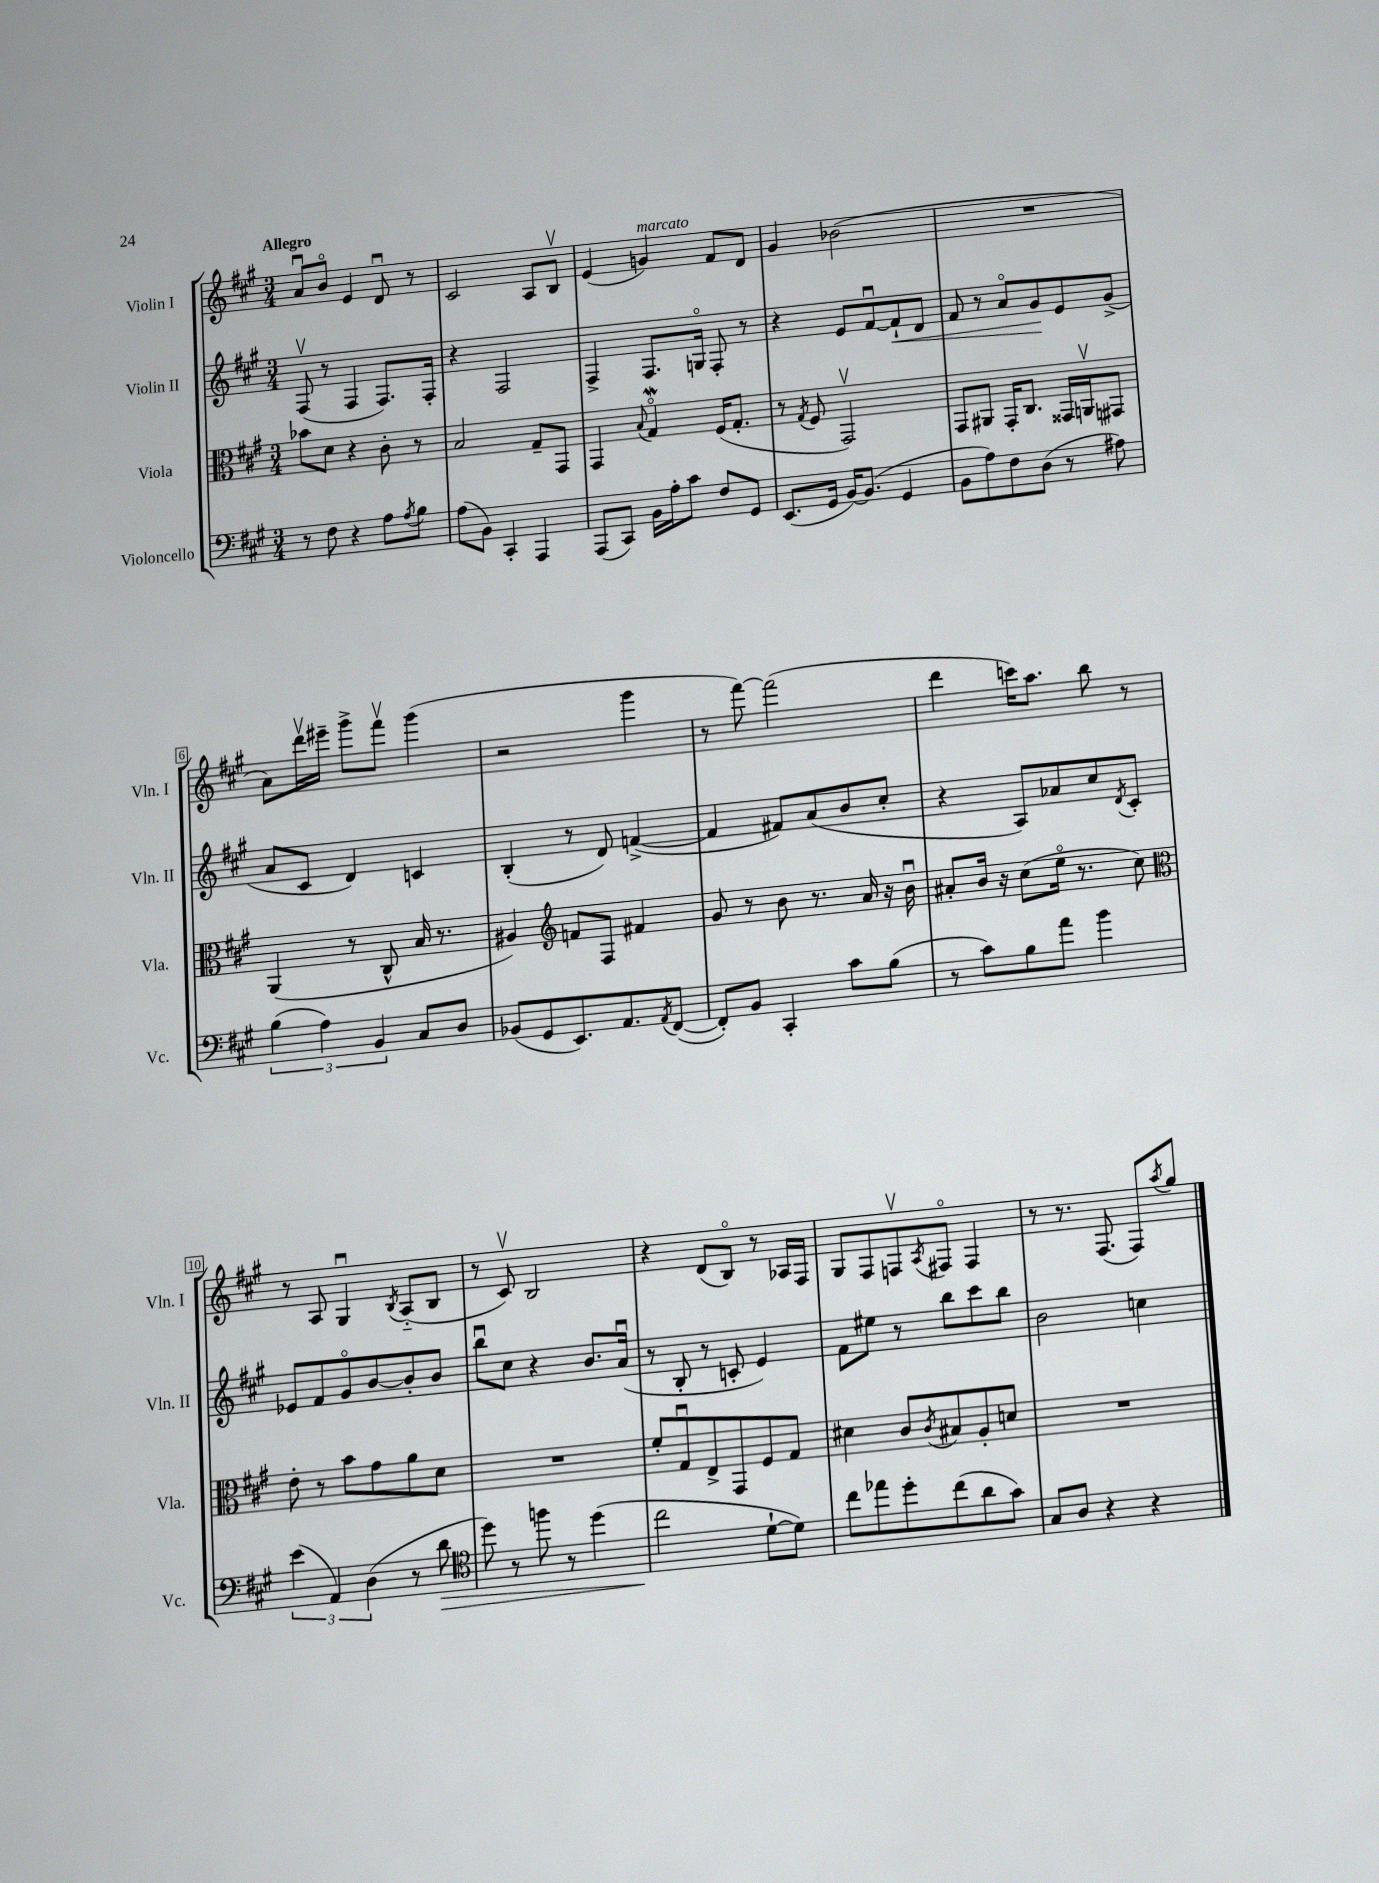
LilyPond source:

<<
\new StaffGroup <<
\new Staff = "s0" \with { instrumentName = "Violin I" shortInstrumentName = "Vln. I" } {
    \clef treble \key a \major \numericTimeSignature \time 3/4 \tempo "Allegro"
    a'8\downbow b'8\flageolet e'4 d'8\downbow r8 |
    cis'2 a8 b8\upbow |
    e'4( g'4^\markup { \italic "marcato" }) fis'8 d'8 |
    gis'4 bes'2( |
    R2. |
    a'8) d'''16\upbow eis'''16-- gis'''8-> fis'''8\upbow gis'''4( |
    r2 gis'''4 |
    r8 fis'''8~) fis'''2( |
    d'''4 c'''16) a''8. b''8 r8 |
    r8 a8 gis4\downbow \acciaccatura { b8 } a8-_( b8 |
    r8 cis'8\upbow) b2 |
    r4 d'8( b8\flageolet) r8 aes16 fis16 |
    gis8 fis8 f8\upbow \acciaccatura { a8 } fis8\flageolet fis4 |
    r8 r8. fis8.( fis8) \acciaccatura { a''8 } gis''8 \bar "|." |
}
\new Staff = "s1" \with { instrumentName = "Violin II" shortInstrumentName = "Vln. II" } {
    \clef treble \key a \major \numericTimeSignature \time 3/4
    fis8\upbow( r8 fis4 fis8.) fis16-. |
    r4 fis2 |
    fis4-> fis8. g16\flageolet fis8-. r8 |
    r4 e'8 fis'8~\downbow fis'8-!\< d'8 |
    fis'8 r8 a'8\flageolet gis'8\! e'8 gis'8->( |
    a'8 cis'8 d'4) c'4 |
    b4-.( r8 d'8) f'4~->( |
    f'4 fis'8) a'8( b'8 cis''8-. |
    r4 a8) aes'8 cis''8 \acciaccatura { d'8 } cis'8-. |
    ees'8 fis'8 gis'8\flageolet b'8~ b'8-. b'8 |
    b''8\downbow cis''8 r4 b'8. a'16\downbow( |
    r8 b8-. r8 c'8-. e'4) |
    fis'8 eis''8 r8 b''8 cis'''8 b''8 |
    b'2 c''4 \bar "|." |
}
\new Staff = "s2" \with { instrumentName = "Viola" shortInstrumentName = "Vla." } {
    \clef alto \key a \major \numericTimeSignature \time 3/4
    bes'8 d'8 r4 cis'8-. r8 |
    b2 gis8-- gis,8 |
    gis,4 \appoggiatura { b8 } gis4\flageolet\mordent fis16( gis8.-. |
    r8 \acciaccatura { gis8 } fis8 gis,2\upbow) |
    gis,8 ais,8 gis,16-. cis8. gisis,16 a,16\upbow gis,8 |
    a,4( r8 cis8-^ b16 r8. |
    ais4) \clef treble f'8 fis8 fis'4 |
    gis'8 r8 b'8 r8. a'16 r16 b'16\downbow |
    ais'8-. b'16 r16 cis''8( e''16\flageolet r8. cis''8) |
    \clef alto e'8-. r8 b'8 gis'8 a'8 d'8 |
    R2. |
    fis'8-. gis8\downbow e8-> gis,8 fis8 gis8 |
    dis'4 cis'8 \acciaccatura { cis'8 } bis8 a8-. d'8 |
    R2. \bar "|." |
}
\new Staff = "s3" \with { instrumentName = "Violoncello" shortInstrumentName = "Vc." } {
    \clef bass \key a \major \numericTimeSignature \time 3/4
    r8 fis8 r4 a8 \acciaccatura { a8 } b8 |
    a8( b,8) cis,4-. a,,4 |
    a,,8( cis,8) b,16 a16-. cis'8 fis8 gis,8 |
    e,8.( gis,16 b,16~) b,8.( gis,4 |
    b,8 a8) fis8 d8( r8 ais8) |
    \tuplet 3/2 { b4( a4) b,4 } cis8 d8 |
    bes,8( gis,8 e,8.) a,8. \acciaccatura { a,8 } fis,8~( |
    fis,8-.) b,8 cis,4-. cis'8 b8( |
    r8 cis'8) b8 a'8 b'4 |
    \tuplet 3/2 { e'4( a,4) d4( } r8 d'8\> |
    \clef tenor d''8) r8 f''8 r8 d''4( |
    cis''2\! d'8~-! d'8) |
    cis''8 ees''8 d''8-. cis''8( a'8 gis'8) |
    gis8 a8 r4 r4 \bar "|." |
}
>>
>>
\layout { \context { \Score \override BarNumber.stencil = #(make-stencil-boxer 0.1 0.3 ly:text-interface::print) } }
